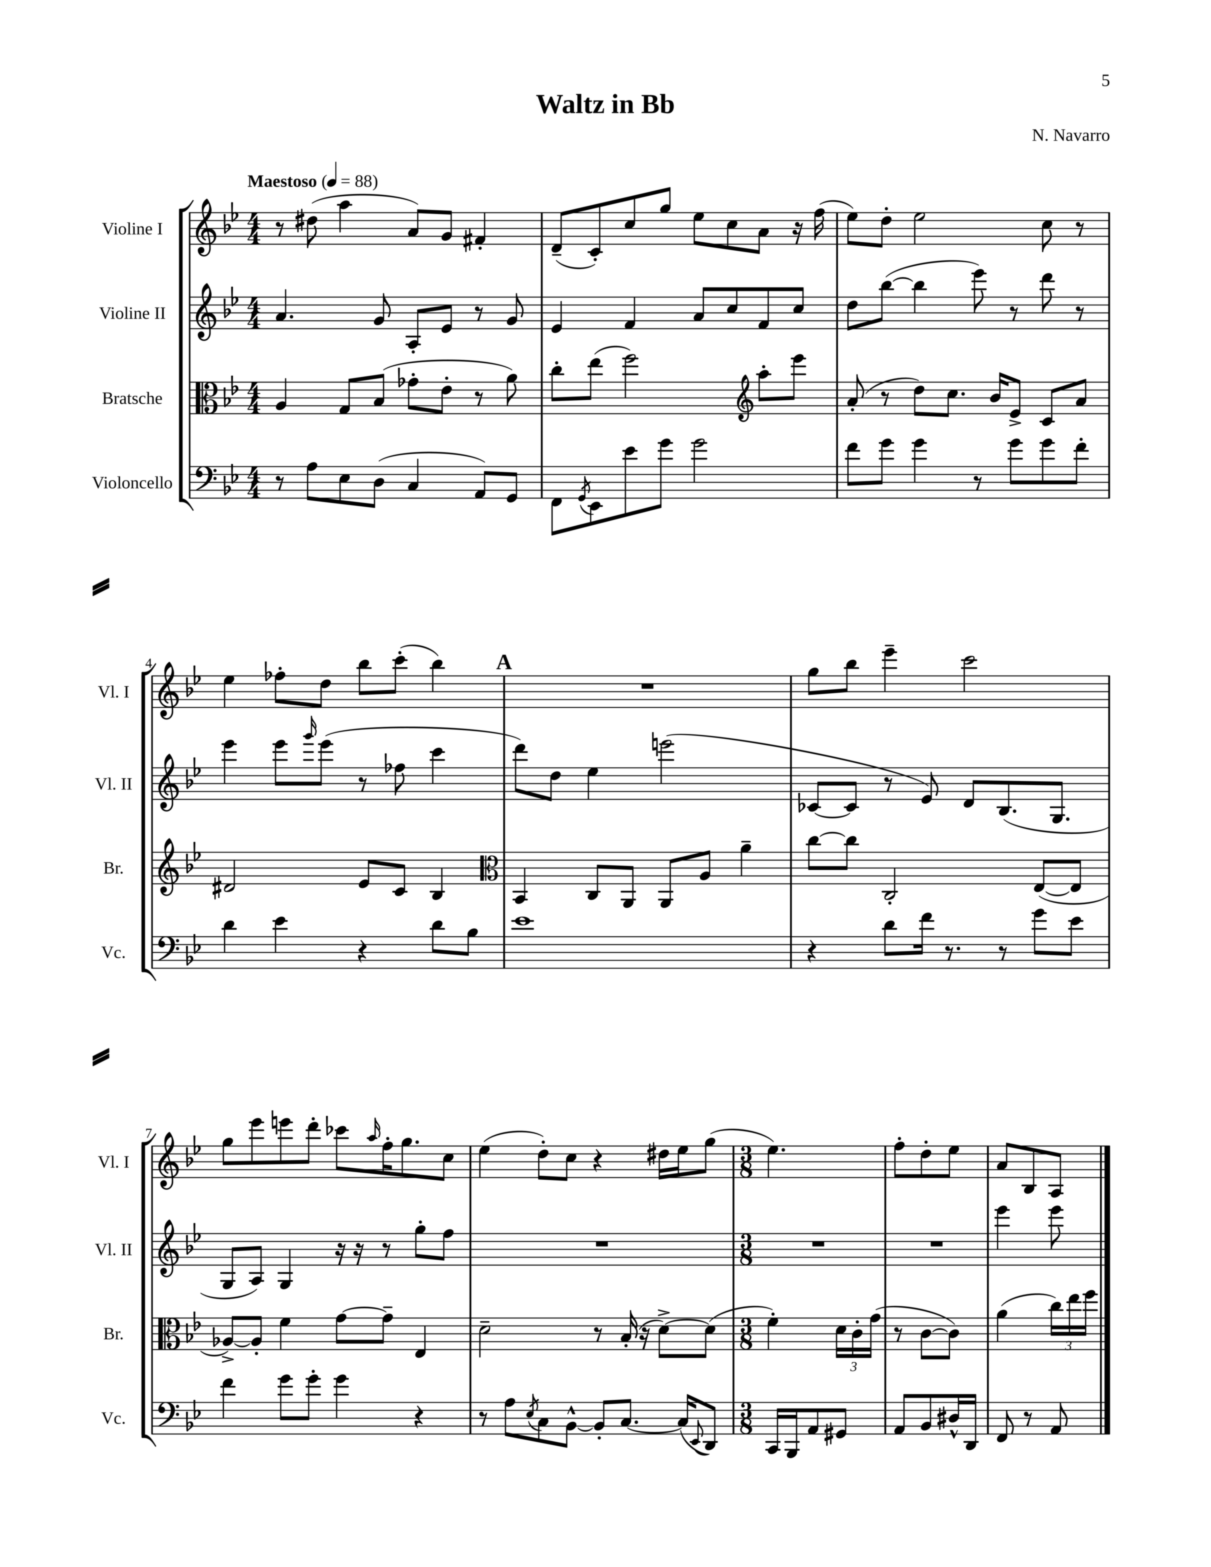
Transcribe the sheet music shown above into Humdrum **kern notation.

**kern	**kern	**kern	**kern
*staff4	*staff3	*staff2	*staff1
*clefF4	*clefC3	*clefG2	*clefG2
*k[b-e-]	*k[b-e-]	*k[b-e-]	*k[b-e-]
*M4/4	*M4/4	*M4/4	*M4/4
*MM88	*MM88	*MM88	*MM88
8r	4A/	4.a/	8r
8A\L	.	.	(8dd#\
8E-\	8G/L	.	4aa\
(8D\J	(8B-/J	8g/	.
4C/	8g-'\L	8A'/L	8a/L)
.	8e-'\J	8e-/J	8g/J
8AA/L)	8r	8r	4f#'/
8GG/J	8a\)	8g/	.
=	=	=	=
8FF\L	8cc'\L	4e-/	(8d~/L
8qGG/	.	.	.
8EE-\	(8ee-\J	.	8c'/)
8e-\	2ff\)	4f/	8cc/
8g\J	.	.	8gg/J
2g\	.	8a/L	8ee-\L
.	.	8cc/	8cc\
*	*clefG2	*	*
.	8aa'\L	8f/	8a\J
.	8eee-\J	8cc/J	16r
.	.	.	(16ff\
=	=	=	=
8f\L	(8a'/	8dd\L	8ee-\L)
8g\J	8r	([8bb-\J	8dd'\J
4g\	8dd\L)	4bb-\]	2ee-\
.	8.cc\J	.	.
8r	.	8eee-\)	.
.	16b-/LK	.	.
8g\L	8e-^/J	8r	.
8g\	8c/L	8ddd\	8cc\
8f'\J	8a/J	8r	8r
=	=	=	=
4d\	2d#/	4eee-\	4ee-\
4e-\	.	8eee-\L	8ff-'\L
.	.	16qqggg/	.
.	.	(8eee-\J	8dd\J
4r	8e-/L	8r	8bb-\L
.	8c/J	8ff-\	(8ccc'\J
8d\L	4B-/	4ccc\	4bb-\)
8B-\J	.	.	.
=	=	=	=
*	*clefC3	*	*
1e-	4BB-/	8ddd\L)	1r
.	.	8dd\J	.
.	8C/L	4ee-\	.
.	8AA/J	.	.
.	8AA/L	(2eee\	.
.	8A/J	.	.
.	4a~\	.	.
=	=	=	=
4r	[8cc\L	[8c-/L	8gg\L
.	8cc\]J	8c-/]J	8bb-\J
8d\L	2C'/	8r	4eee-~\
16f\Jk	.	8e-/)	.
8.r	.	.	.
.	.	8d/L	2ccc\
8r	.	(8.B-/	.
8g\L	([8E-/L	.	.
.	.	8.G/J	.
8e-\J	8E-/]J	.	.
=	=	=	=
4f\	[8A-^/L)	8G/L	8gg\L
.	8A-'/]J	8A/J)	8eee-\
8g\L	4f\	4G/	8eee\
8g'\J	.	.	8ddd'\J
4g\	[8g\L	16r	8ccc-\L
.	.	16r	.
.	.	.	16qqaa/
.	8g~\]J	8r	16ff'\K
.	.	.	8.gg\
4r	4E-/	8gg'\L	.
.	.	8ff\J	8cc\J
=	=	=	=
8r	2d~\	1r	(4ee-\
8A\L	.	.	.
8qE-/	.	.	.
8C\	.	.	8dd'\L)
[8BB-^^\J	.	.	8cc\J
8BB-'/]L	8r	.	4r
[8.C/J	(16B-'/	.	.
.	16r	.	.
.	[8d^\L)	.	16dd#\LL
(16C/]LK	.	.	16ee-\J
8qqEE-/	.	.	.
8DD/J)	(8d\]J	.	(8gg\J
=	=	=	=
*M3/8	*M3/8	*M3/8	*M3/8
16CC/LL	4f'\)	4.r	4.ee-\)
16BBB-/J	.	.	.
8AA/	.	.	.
8GG#/J	24d\LL	.	.
.	24c'\	.	.
.	(24g\JJ	.	.
=	=	=	=
8AA/L	8r	4.r	8ff'\L
8BB-/	[8c\L	.	8dd'\
16D#^^/L	8c\]J)	.	8ee-\J
16DD/JJ	.	.	.
=	=	=	=
8FF/	(4a\	4eee-\	8a/L
8r	.	.	8B-/
8AA/	24cc\LL)	8eee-\	8A/J
.	24ee-\	.	.
.	24ff\JJ	.	.
==	==	==	==
*-	*-	*-	*-
